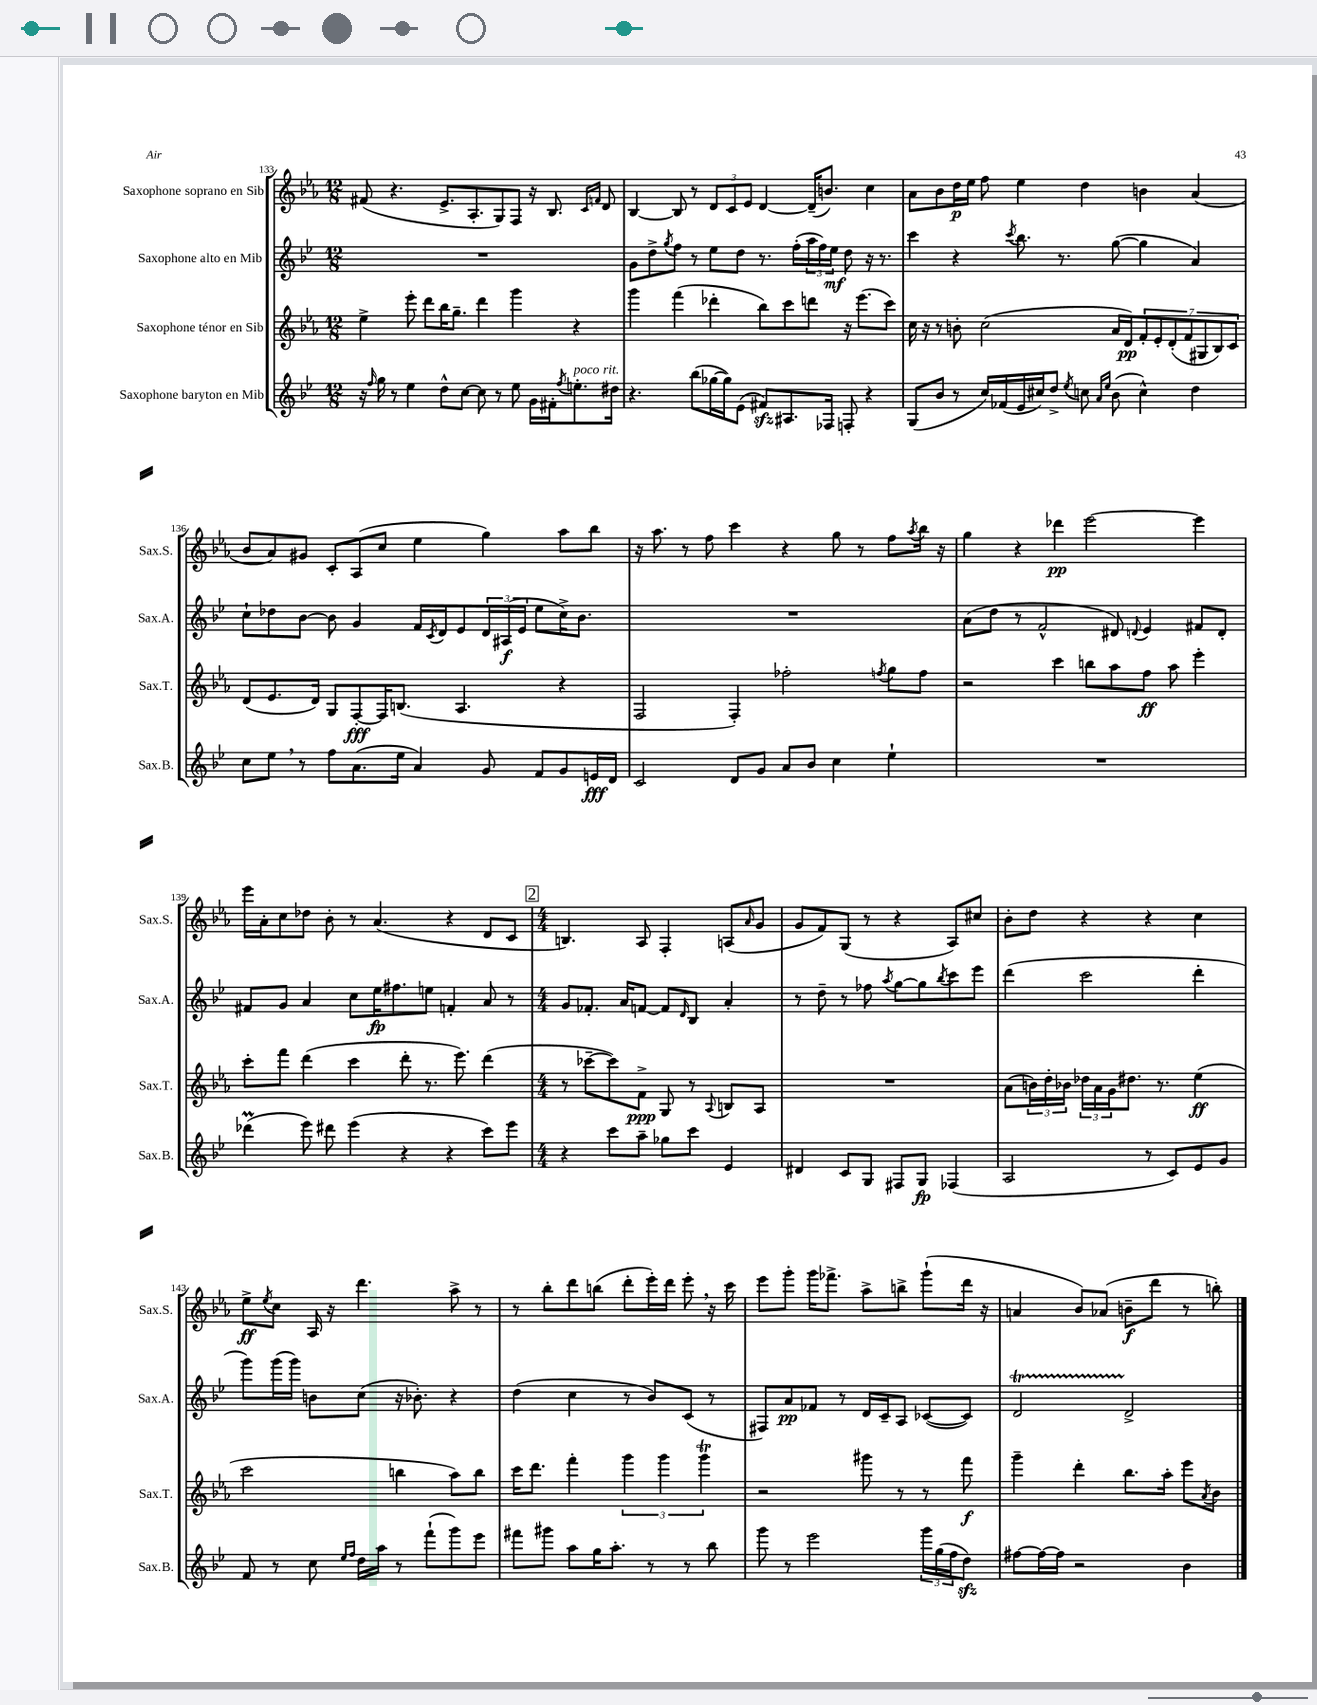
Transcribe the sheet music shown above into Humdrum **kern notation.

**kern	**kern	**kern	**kern
*staff4	*staff3	*staff2	*staff1
*clefG2	*clefG2	*clefG2	*clefG2
*k[b-e-]	*k[b-e-a-]	*k[b-e-]	*k[b-e-a-]
*M12/8	*M12/8	*M12/8	*M12/8
16r	4ee-^	1.r	(8f#
16qqff	.	.	.
16gg	.	.	.
8r	.	.	4.r
4ee-	8eee-'	.	.
.	8ddd	.	.
8dd^^	16bb-	.	8.e-^
.	8.gg~	.	.
[8cc	.	.	.
.	.	.	8.A-'
8cc]	4ddd	.	.
8r	.	.	8G)
8ee-	4ggg	.	8F
16g	.	.	16r
16f#'	.	.	8.B-
8qff	.	.	.
8.ee'	4r	.	.
.	.	.	16qqc
.	.	.	16qqf
.	.	.	8d
16dd#	.	.	.
=	=	=	=
4.r	4ggg	8g	[4B-
.	.	8dd^	.
.	.	8qgg	.
.	(4fff	8ff	8B-]
(8bb-	.	8r	8r
[16gg-	4ddd-'	8ee-	12d
16gg-])	.	.	.
.	.	.	12c
(8e-	.	8dd	.
.	.	.	12e-
8f#)	8bb-)	8.r	[4d
8.A#	8ccc	.	.
.	.	(16ff'	.
.	8ddd	24aa	(16d~]
.	.	24ff)	.
16F-	.	.	8.b)
.	.	24ee-	.
8F'	16r	8dd	.
.	(8.eee-	.	.
4r	.	16r	4cc
.	.	8.r	.
.	8ccc)	.	.
=	=	=	=
(8G	16cc	4ccc	8a-
.	16r	.	.
8b-	8r	.	8b-
8r	8b'	4r	16dd
.	.	.	16ee-
16cc)	(2cc	.	8ff
(16f-	.	.	.
.	.	8qccc	.
16e-	.	8.bb-	4ee-
16cc#)	.	.	.
8dd^	.	.	.
.	.	8.r	.
8qee-	.	.	.
8cc	.	.	4dd
16qqa	.	.	.
16qqee-	.	.	.
(8b-	16a-	([8gg	.
.	16d)	.	.
4cc^^)	14f'	4gg]	4b
.	14e-'	.	.
.	(14d'	.	.
.	14f	.	.
4dd	.	4a)	(4a-
.	14G#	.	.
.	14B-)	.	.
.	14c	.	.
=	=	=	=
8cc	(8d	8cc`	8b-
8ee-	8.e-	8dd-	8a-)
8r	.	[8b-	8g#
.	16d)	.	.
8ff	8G	8b-]	8c'
(8.a	[8F'	4g	(8A-
.	16F]	.	8cc
16ee-	(8.B	.	.
4a)	.	16f	4ee-
.	.	8qc	.
.	.	16d	.
.	4.A-	8e-	.
8g	.	24d	4gg)
.	.	(24A#	.
.	.	24e-	.
8f	.	8ee-	.
8g	4r	16cc^)	8aa-
.	.	8.b-	.
16e	.	.	8bb-
16d	.	.	.
=	=	=	=
2c	2F	1.r	16r
.	.	.	8.aa-
.	.	.	8r
.	.	.	8ff
8d	4F')	.	4ccc
8g	.	.	.
8a	2ff-'	.	4r
8b-	.	.	.
4cc	.	.	8gg
.	.	.	8r
.	8qff	.	.
4ee-`	8gg	.	8ff
.	.	.	8qaa-
.	8ff	.	16bb-
.	.	.	16r
=	=	=	=
1.r	2r	(8a	4gg
.	.	8dd	.
.	.	8r	4r
.	.	2f^^	.
.	4ccc	.	4ddd-
.	8bb	.	[2eee-
.	8aa-	8d#)	.
.	.	8qqd	.
.	8ff	4e-	.
.	8aa-	.	.
.	4eee-'	8f#	4eee-]
.	.	8d'	.
=	=	=	=
(4ddd-	8ccc'	8f#	16eee-
.	.	.	16a-'
.	8fff	8g	8cc
8eee-)	(4ddd	4a	8dd-
8ddd#	.	.	8b-'
(4eee-	4ccc	8cc	8r
.	.	16ee-	(4.a-
.	.	8.ff#	.
4r	8ddd'	.	.
.	8.r	8ee	.
4r	.	4f'	4r
.	8.eee-)	.	.
8ccc)	(4ddd	8a	8d
8eee-	.	8r	8c
=	=	=	=
*M4/4	*M4/4	*M4/4	*M4/4
4r	8r	8g	4.B)
.	[8ccc-~	8.f-'	.
8ccc	8ccc-])	.	.
.	.	16a	.
8aa~	8f^	[8f	8A-
8gg-	8G	8f]	4F'
.	.	16qqd	.
8ccc	8r	8B-	.
.	8qqA-	.	.
4e-	8B	4a'	(8A
.	.	.	16qqa-
.	8A-	.	8g
=	=	=	=
4d#	1r	8r	8g
.	.	8dd~	8f)
8c	.	8r	(8G
8G	.	8ff-	8r
.	.	8qaa	.
8F#	.	[8gg	4r
8G	.	8gg]	.
.	.	8qbb-	.
(4F-	.	8ccc	8A-)
.	.	8eee-	8cc#
=	=	=	=
2A	(8a-	(4ddd	8b-'
.	24b)	.	8dd
.	24dd'	.	.
.	24b-	.	.
.	24dd-	2ccc	4r
.	24a-	.	.
.	24g	.	.
.	8.dd#	.	.
8r	.	.	4r
.	8.r	.	.
8c)	.	.	.
8e-	(4ee-	4ddd'	4cc
8g	.	.	.
=	=	=	=
8f	2ccc	8ggg)	8ee-^
.	.	.	8qee-
8r	.	(16ggg	8cc
.	.	16ggg)	.
8cc	.	8b	16A-
.	.	.	16r
16qqee-	.	.	.
16qqff	.	.	.
16dd	.	(8cc	4.ddd
16aa	.	.	.
8r	4bb	16r	.
.	.	8.b-')	.
(8fff`	.	.	.
8ggg)	8aa-)	4r	8aa-^
8eee-	8bb	.	8r
=	=	=	=
8fff#	16ccc	(4dd	8r
.	8.ddd	.	.
8ggg#	.	.	8bb-'
8aa	4fff'	4cc	8ddd
16gg	.	.	(8bb
8.aa'	.	.	.
.	6ggg	8r	8ddd'
8r	.	8b-)	16eee-')
.	6ggg	.	.
.	.	.	16ddd
8r	.	(8c	8eee-'
.	6ggg	.	.
8bb-	.	8r	16r
.	.	.	16ccc
=	=	=	=
8ggg	2r	8F#)	8eee-
8r	.	8a	8ggg'
2eee-	.	8f-	16ggg
.	.	.	8.fff-^
.	.	8r	.
.	8ggg#	16d	8aa-^
.	.	16c~	.
.	8r	8A	8bb^
24ggg	8r	([8c-	(8ggg`
(24gg	.	.	.
24ff	.	.	.
8dd)	8fff	8c-])	16ddd
.	.	.	16r
=	=	=	=
[8ff#	4ggg~	2d	4a
16ff#_	.	.	.
16ff#]	.	.	.
2r	4ddd'	.	8b-)
.	.	.	(8a-
.	8.bb-	2d^	8b~
.	.	.	8ddd
.	16aa-'	.	.
4b-	8eee-	.	8r
.	8qa-	.	.
.	8b-	.	8bb')
==	==	==	==
*-	*-	*-	*-
